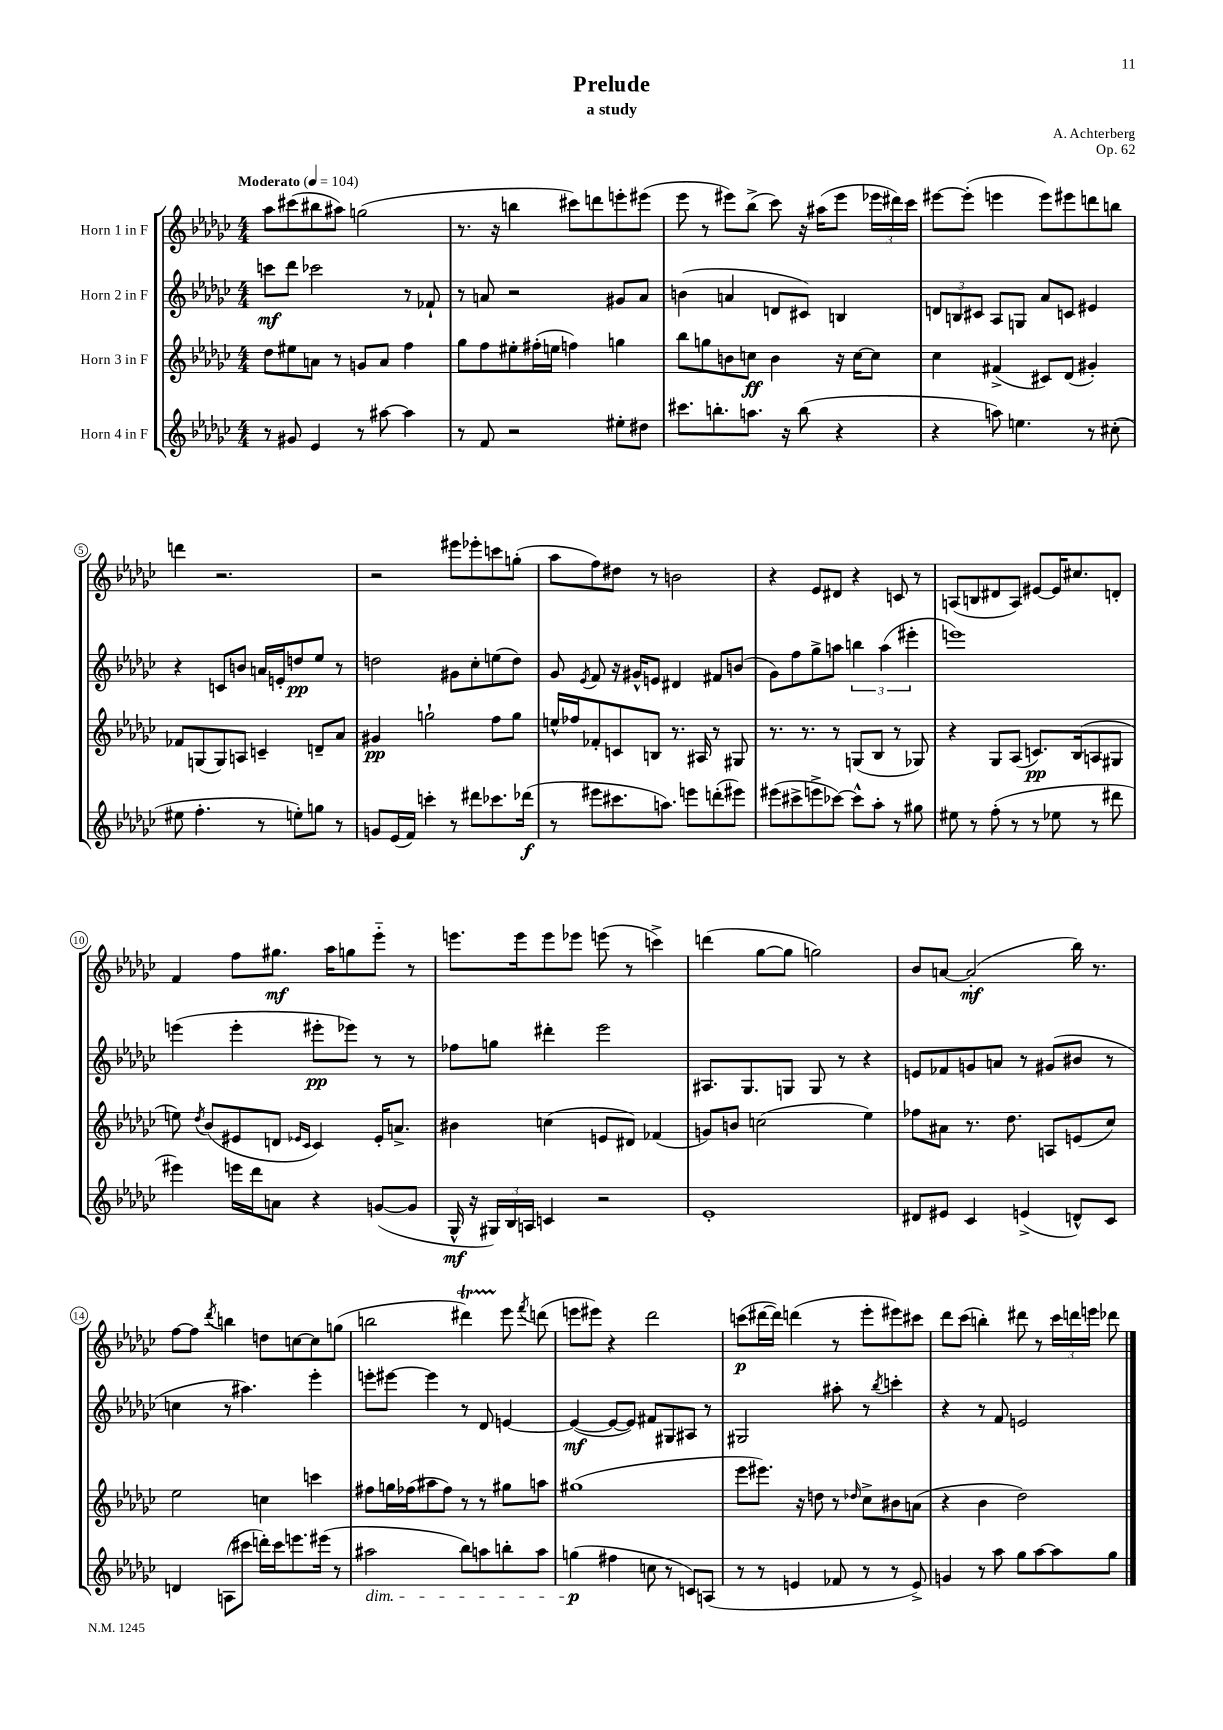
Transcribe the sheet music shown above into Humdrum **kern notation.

**kern	**kern	**kern	**kern
*staff4	*staff3	*staff2	*staff1
*clefG2	*clefG2	*clefG2	*clefG2
*k[b-e-a-d-g-c-]	*k[b-e-a-d-g-c-]	*k[b-e-a-d-g-c-]	*k[b-e-a-d-g-c-]
*M4/4	*M4/4	*M4/4	*M4/4
*MM104	*MM104	*MM104	*MM104
8r	8dd-	8ccc	8aa-
8g#	8ee#	8ddd-	(8ccc#
4e-	8a	2ccc-	8bb#
.	8r	.	8aa#)
8r	8g	.	(2gg
[8aa#	8a	.	.
4aa#]	4ff	8r	.
.	.	8f-`	.
=	=	=	=
8r	8gg-	8r	8.r
8f	8ff	8a	.
.	.	.	16r
2r	8ee#'	2r	4bb
.	(16ff#'	.	.
.	16ee	.	.
.	4ff)	.	8ccc#)
.	.	.	8ddd
8ee#'	4gg	8g#	8eee'
8dd#	.	8a	(8eee#
=	=	=	=
8.ccc#	8bb-	(4b	8eee-
.	8gg	.	8r
8.bb'	.	.	.
.	8b	4a	8eee#)
8.aa	8cc	.	(8bb-^
.	4b	8d	8ccc-)
16r	.	.	.
(8bb	.	8c#)	16r
.	.	.	(16aa#
4r	16r	4B	8eee#
.	[16cc	.	.
.	8cc]	.	24eee-
.	.	.	24ddd#)
.	.	.	24ccc-
=	=	=	=
4r	4cc-	12d	[8eee#
.	.	12B	.
.	.	.	(8eee#']
.	.	12c#	.
8aa)	(4f#^	8A-	4eee
4.ee	.	8G	.
.	8c#)	8a-	8eee)
.	(8d-	8c	8eee#
8r	4g#')	4e#	8ddd
(8cc#'	.	.	8bb
=	=	=	=
8ee#	8f-	4r	4ddd
4.ff'	(8G	.	.
.	8G)	8c	2.r
.	8A	8b	.
8r	4c~	16a	.
.	.	16e'	.
8ee')	.	8dd	.
8gg	8d~	8ee-	.
8r	8a-	8r	.
=	=	=	=
8g	4g#	2dd	2r
(16e-	.	.	.
16f)	.	.	.
4ccc'	2gg`	.	.
8r	.	8g#	8eee#
8ddd#	.	8cc-'	8eee-'
8.ccc-	8ff	(8ee	8ccc
.	8gg	8dd)	(8gg'
(16ddd-	.	.	.
=	=	=	=
8r	16ee^^	8g-	8aa-
.	16ff-	.	.
.	.	8qe-	.
8eee#	8f-'	8f	8ff)
8.ccc#	8c	16r	8dd#
.	.	16g#^^	.
.	8B	8e	8r
8.aa)	.	.	.
.	8.r	4d#	2b
8eee	.	.	.
.	16A#	.	.
(8ddd'	8r	8f#	.
8eee#)	8G#	(8b	.
=	=	=	=
(8eee#	8.r	8g-)	4r
8ccc#^	.	8ff	.
.	8.r	.	.
8eee^	.	8gg-^	8e-
[8ccc-)	8r	8aa	8d#
8ccc-^^]	(8G	6bb	4r
8aa-'	8B-	.	.
.	.	(6aa	.
8r	8r	.	8c
.	.	6eee#'	.
8gg#	8G-)	.	8r
=	=	=	=
8ee#	4r	1eee)	(8A
8r	.	.	8B
(8ff'	8G-	.	8d#
8r	(8A-	.	8A)
8r	8.c)	.	[8e#
8ee-	.	.	16e#]
.	(16B-	.	8.cc#
8r	8A	.	.
8ddd#	8G#	.	8d'
=	=	=	=
4eee#)	8ee)	(4eee	4f
.	8qdd-	.	.
.	(8b-	.	.
16eee	8e#	4eee'	8ff
16ddd-	.	.	.
8a	8d	.	8.gg#
.	16qqe-	.	.
.	16qqc-	.	.
4r	4c-)	8eee#'	.
.	.	.	16aa-
.	.	8eee-)	8gg
([8g	16e-'	8r	8eee-'~
.	8.a^	.	.
8g]	.	8r	8r
=	=	=	=
16G-^^	4b#	8ff-	8.eee
16r	.	.	.
24G#)	.	8gg	.
24B-	.	.	.
.	.	.	16eee
24A	.	.	.
4c	(4cc	4ddd#'	8eee
.	.	.	8eee-
2r	8e	2eee-	(8eee
.	8d#)	.	8r
.	(4f-	.	4ccc^)
=	=	=	=
1e-'	8g)	8.A#	(4ddd
.	8b	.	.
.	.	8.G-	.
.	(2cc	.	[8gg-
.	.	8G	8gg-]
.	.	8G	2gg)
.	.	8r	.
.	4ee-)	4r	.
=	=	=	=
8d#	8ff-	8e	8b-
8e#	8a#	8f-	[8a
4c-	8.r	8g	(2a']
.	.	8a	.
.	8.dd-	.	.
(4e^	.	8r	.
.	8A	(8g#	.
8d^^)	(8e	8b#	16bb-)
.	.	.	8.r
8c-	8cc-)	8r	.
=	=	=	=
4d	2ee-	4cc	[8ff
.	.	.	8ff]
.	.	.	8qddd-
(8A	.	8r	4bb
8ccc#	.	4.aa#)	.
16ddd')	4cc	.	8dd
16ccc#	.	.	.
8.eee	.	.	[8cc
.	4ccc	4eee-'	8cc]
(16eee#	.	.	.
8r	.	.	(8gg
=	=	=	=
2aa#	8ff#	8eee'	2bb
.	16gg	[8eee#	.
.	(16ff-	.	.
.	8aa#	4eee#]	.
.	8ff-)	.	.
8bb-)	8r	8r	4ddd#)
8aa	8r	8d-	.
8bb'	8gg#	[4e	8eee-
.	.	.	8qfff
8aa	8aa	.	(8ddd
=	=	=	=
(4gg	(1gg#	(4e_	8eee
.	.	.	8eee#)
4ff#	.	8e_	4r
.	.	8e])	.
8cc	.	8f#	2ddd-
8r	.	8G#	.
8c)	.	8A#	.
(8A	.	8r	.
=	=	=	=
8r	8eee-	2G#	(8ccc
8r	8.eee#)	.	[16ddd#
.	.	.	16ddd#])
4e	.	.	(4ddd
.	16r	.	.
.	8dd	.	.
8f-	8r	8aa#'	8r
.	16qqdd-	.	.
8r	8cc-^	8r	8eee-'
.	.	8qbb-	.
8r	8b#	4ccc'	8eee#)
8e^)	(8a	.	8ccc#
=	=	=	=
4g	4r	4r	8ddd-
.	.	.	(8ccc-
8r	4b-	8r	4bb')
8aa-	.	8f	.
8gg-	2dd-)	2e	8ddd#
[8aa-	.	.	8r
8aa-]	.	.	24ccc-
.	.	.	24ddd
.	.	.	24eee
8gg-	.	.	8ddd-
==	==	==	==
*-	*-	*-	*-
